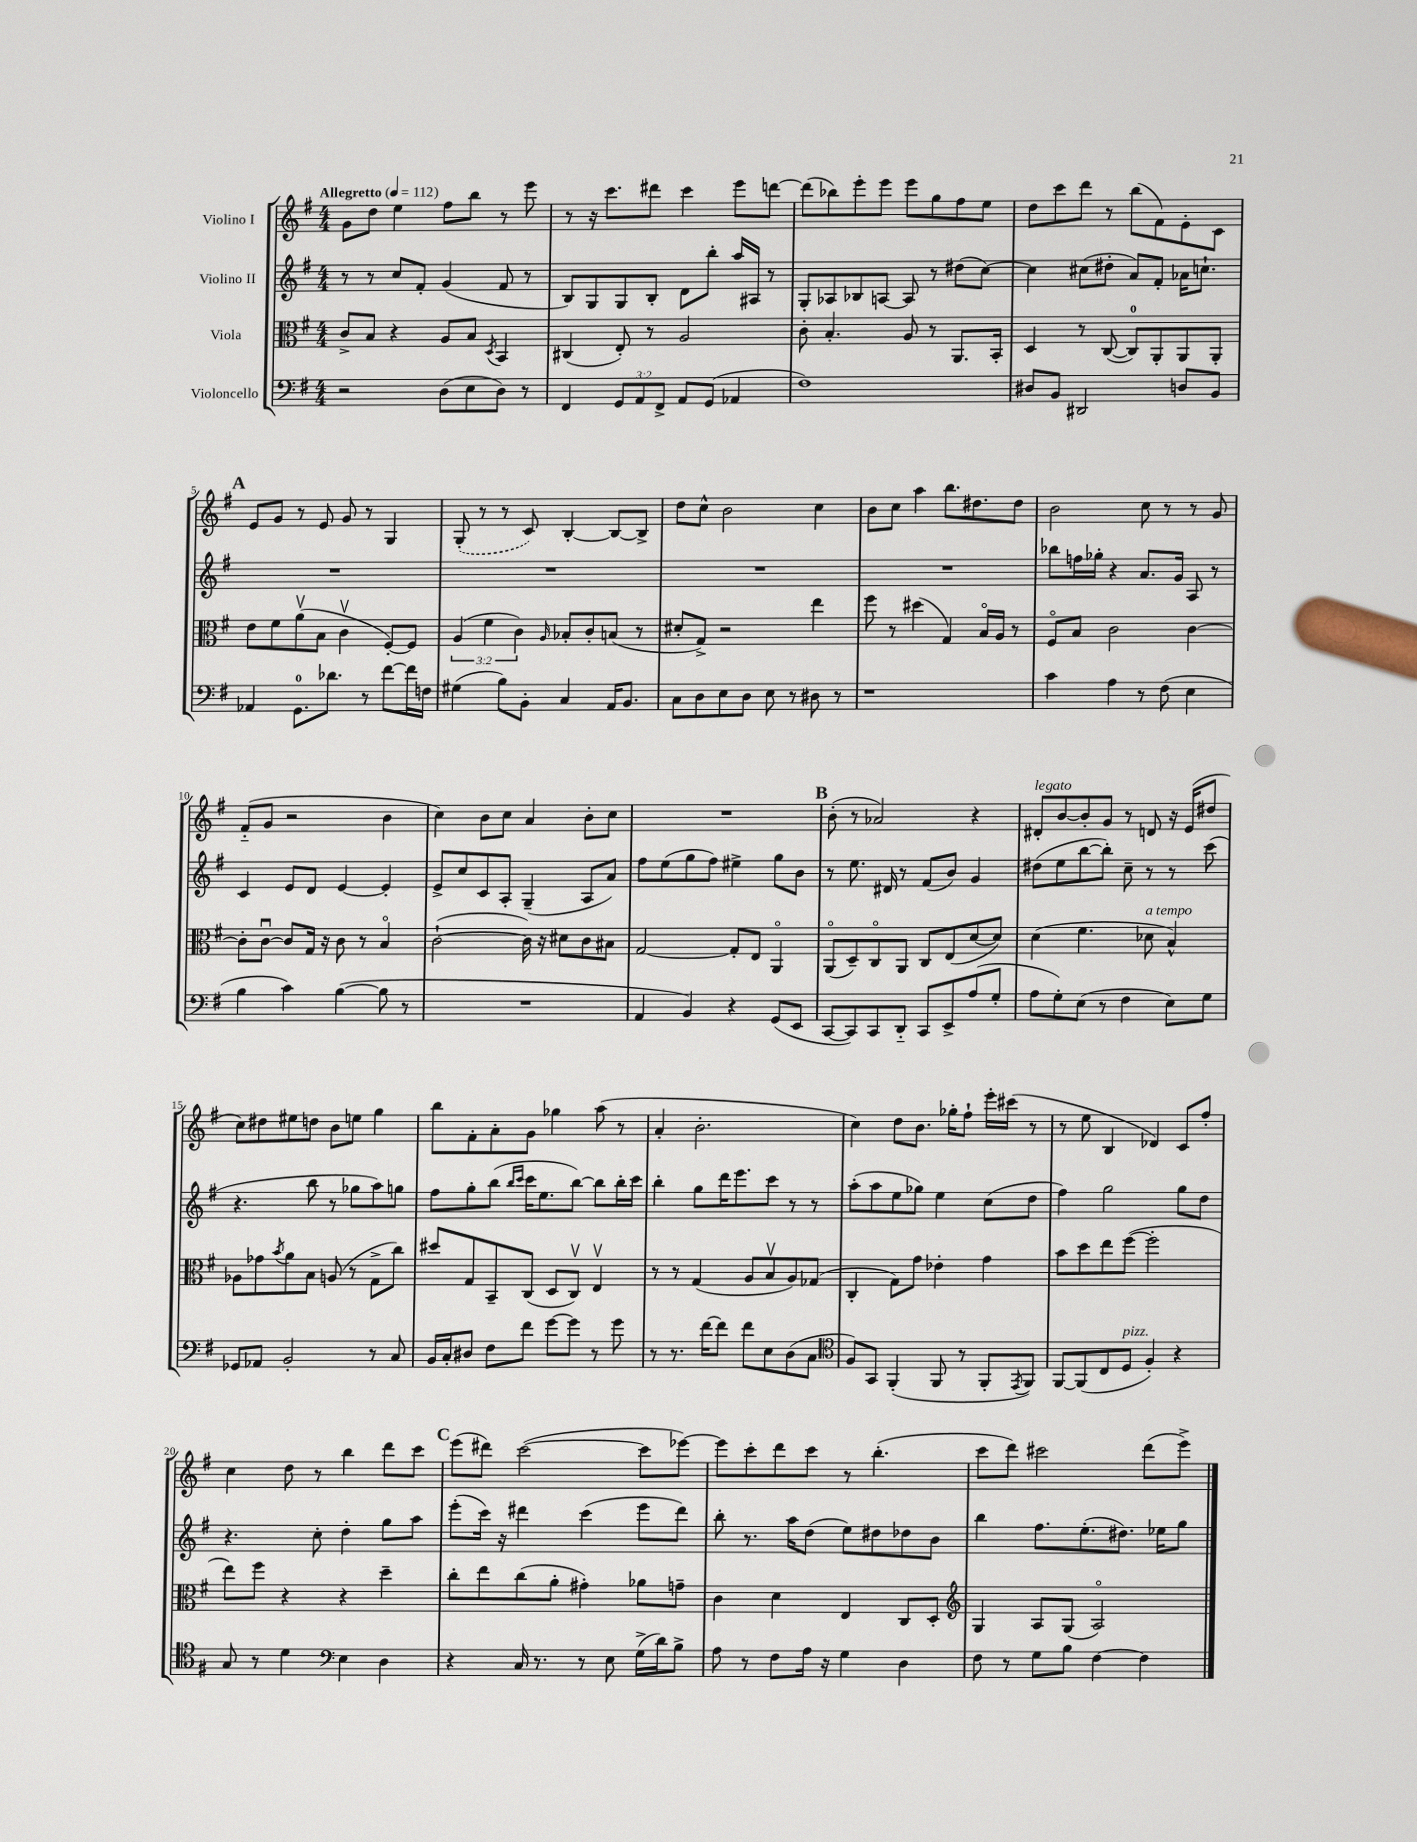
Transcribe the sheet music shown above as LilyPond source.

<<
\new StaffGroup <<
\new Staff = "s0" \with { instrumentName = "Violino I" } {
    \clef treble \key g \major \numericTimeSignature \time 4/4 \tempo "Allegretto" 4 = 112
    g'8 d''8 e''4 fis''8 b''8 r8 e'''8 |
    r8 r16 c'''8. dis'''8 c'''4 e'''8 d'''8~ |
    d'''8( bes''8) e'''8-. e'''8 e'''8 g''8 fis''8 e''8 |
    d''8 c'''8 d'''8 r8 b''8( fis'8) e'8-. c'8 |
    \mark \markup { \bold "A" } e'8 g'8 r8 e'8 g'8 r8 g4 |
    \once \slurDashed g8-.( r8 r8 c'8) b4~-. b8~ b8-> |
    d''8 c''8-^ b'2 c''4 |
    b'8 c''8 a''4 b''8. dis''8. dis''8 |
    b'2 c''8 r8 r8 g'8 |
    fis'8-_( g'8 r2 b'4 |
    c''4) b'8 c''8 a'4 b'8-. c''8 |
    R1 |
    \mark \markup { \bold "B" } b'8-.( r8 aes'2) r4 |
    dis'8-.^\markup { \italic "legato" } b'8~ b'8-. g'8 r8 d'8 r16 e'16( dis''8 |
    c''8) dis''8 eis''8 d''8 b'8 e''8 g''4 |
    b''8 fis'8-. a'8-. g'8 ges''4 a''8( r8 |
    a'4-. b'2.-. |
    c''4) d''8 b'8. ges''16-. fis''8-! e'''16-. cis'''16( r8 |
    r8 e''8 b4 des'4) c'8 fis''8-. |
    c''4 d''8 r8 b''4 d'''8 c'''8 |
    \mark \markup { \bold "C" } e'''8( dis'''8) c'''2~( c'''8 ees'''8~) |
    ees'''8 c'''8-. d'''8 c'''8 r8 b''4.-.( |
    c'''8 d'''8) cis'''2 d'''8( e'''8->) \bar "|." |
}
\new Staff = "s1" \with { instrumentName = "Violino II" } {
    \clef treble \key g \major \numericTimeSignature \time 4/4
    r8 r8 c''8 fis'8-. g'4( fis'8 r8 |
    b8) g8 g8 b8-. d'8 b''8-. a''16 ais16 r8 |
    g8-. aes8 bes8 a8~ a8 r8 dis''8( c''8~) |
    c''4 cis''8( dis''8-. a'8) fis'8-. aes'16 c''8.-! |
    \mark \markup { \bold "A" } R1 |
    R1 |
    R1 |
    R1 |
    bes''8 f''16 ges''16-. r4 a'8. g'16 a8 r8 |
    c'4 e'8 d'8 e'4~ e'4-. |
    e'8-> c''8 c'8 a8-. g4--( a8 a'8) |
    fis''8 e''8( g''8 fis''8) eis''4-> g''8 b'8 |
    \mark \markup { \bold "B" } r8 e''8. dis'16 r8 fis'8( b'8) g'4 |
    dis''8( e''8 b''8~ b''8-.) c''8-- r8 r8 c'''8( |
    r4. b''8 r8 ges''8 a''8) g''8 |
    fis''8 g''8-. b''8( \grace { b''16 c'''16 } c'''16 e''8. b''8~) b''8 b''16-. c'''16 |
    b''4-. g''8 d'''16 e'''8. c'''8 r8 r8 |
    a''8-.( a''8 e''8 ges''8) e''4 c''8( d''8 |
    fis''4) g''2 g''8 d''8 |
    r4. c''8-. d''4-. g''8 a''8 |
    \mark \markup { \bold "C" } e'''8-.( c'''16) r16 dis'''4 c'''4( e'''8 dis'''8) |
    b''8-. r8. a''16 d''8( e''8) dis''8 des''8 b'8 |
    b''4 fis''8. e''8.-.( dis''8.) ees''16 g''8 \bar "|." |
}
\new Staff = "s2" \with { instrumentName = "Viola" } {
    \clef alto \key g \major \numericTimeSignature \time 4/4 \override Staff.TupletNumber.text = #tuplet-number::calc-fraction-text
    c'8-> b8 r4 a8 b8 \acciaccatura { d8 } b,4 |
    cis4( e8-.) r8 a2 |
    c'8-. b4.-. a8 r8 a,8. b,16-. |
    d4 r8 c8~( c8-0) a,8-. a,8 a,8-. |
    \mark \markup { \bold "A" } e'8 fis'8 a'8\upbow( b8 c'4\upbow fis8~-.) fis8 |
    \tuplet 3/2 { a4( fis'4 c'4) } \grace { a16 } bes8-. c'8-. b8( r8 |
    dis'8-. g8->) r2 e''4 |
    fis''8 r8 dis''4( g4) b16\flageolet a16 r8 |
    fis8\flageolet b8 c'2 c'4~ |
    c'8-. c'8~\downbow c'8 g16 r16 c'8 r8 b4\flageolet |
    c'2~-!( c'16) r16 dis'8 c'8 bis8 |
    g2~ g8-. e8 a,4\flageolet |
    \mark \markup { \bold "B" } a,8\flageolet( d8--) c8\flageolet a,8 c8 e8( d'8~ d'8) |
    d'4( fis'4. des'8^\markup { \italic "a tempo" } b4-^) |
    aes8 ges'8 \acciaccatura { b'8 } a'8 b8 a8( r8 g8-> c''8) |
    dis''8 g8 b,8-- c8( d8 c8\upbow) e4\upbow |
    r8 r8 g4( a8 b8\upbow a8) ges8( |
    c4-. g8) g'8 ees'4-. g'4 |
    b'8 d''8 e''8 fis''8~( fis''2-. |
    e''8) fis''8 r4 r4 d''4-- |
    \mark \markup { \bold "C" } c''8-. e''8 c''8( a'8-. gis'4-.) aes'8 g'8-- |
    c'4 d'4 e4 c8 d8-. |
    \clef treble g4 a8 g8( a2\flageolet) \bar "|." |
}
\new Staff = "s3" \with { instrumentName = "Violoncello" } {
    \clef bass \key g \major \numericTimeSignature \time 4/4 \override Staff.TupletNumber.text = #tuplet-number::calc-fraction-text
    r2 d8( e8 d8) r8 |
    fis,4 \tuplet 3/2 { g,8 a,8 fis,8-> } a,8 g,8( aes,4 |
    fis1) |
    dis8 b,8 dis,2 d8 b,8 |
    \mark \markup { \bold "A" } aes,4 g,8.-0 des'8. r8 fis'8~ fis'16 f16 |
    gis4( b8) b,8-. c4 a,16 b,8. |
    c8 d8 e8 d8 e8 r8 dis8 r8 |
    r1 |
    c'4 a4 r8 fis8( e4 |
    b4 c'4) b4~( b8 r8 |
    R1 |
    a,4 b,4) r4 g,8( e,8 |
    \mark \markup { \bold "B" } c,8~ c,8) c,8 d,8-_ c,8 e,8-> a8( g8-. |
    a8 g8-.) e8( r8 fis4 e8) g8 |
    ges,8 aes,8 b,2-. r8 c8 |
    b,16 c16-. dis8 fis8 fis'8 g'8~ g'8 r8 g'8 |
    r8 r8. fis'16~ fis'8 fis'8 e8 d8( c8 |
    \clef tenor fis8) g,8 fis,4-.( fis,8 r8 fis,8-. \acciaccatura { e,8 } fis,8) |
    fis,8~ fis,8( c8 d8^\markup { \italic "pizz." } fis4-.) r4 |
    g8 r8 d'4 \clef bass e4 d4 |
    \mark \markup { \bold "C" } r4 c16 r8. r8 e8 g16->( d'16) b8-> |
    a8 r8 fis8 a16 r16 g4 d4 |
    fis8 r8 g8 b8 fis4~ fis4 \bar "|." |
}
>>
>>
